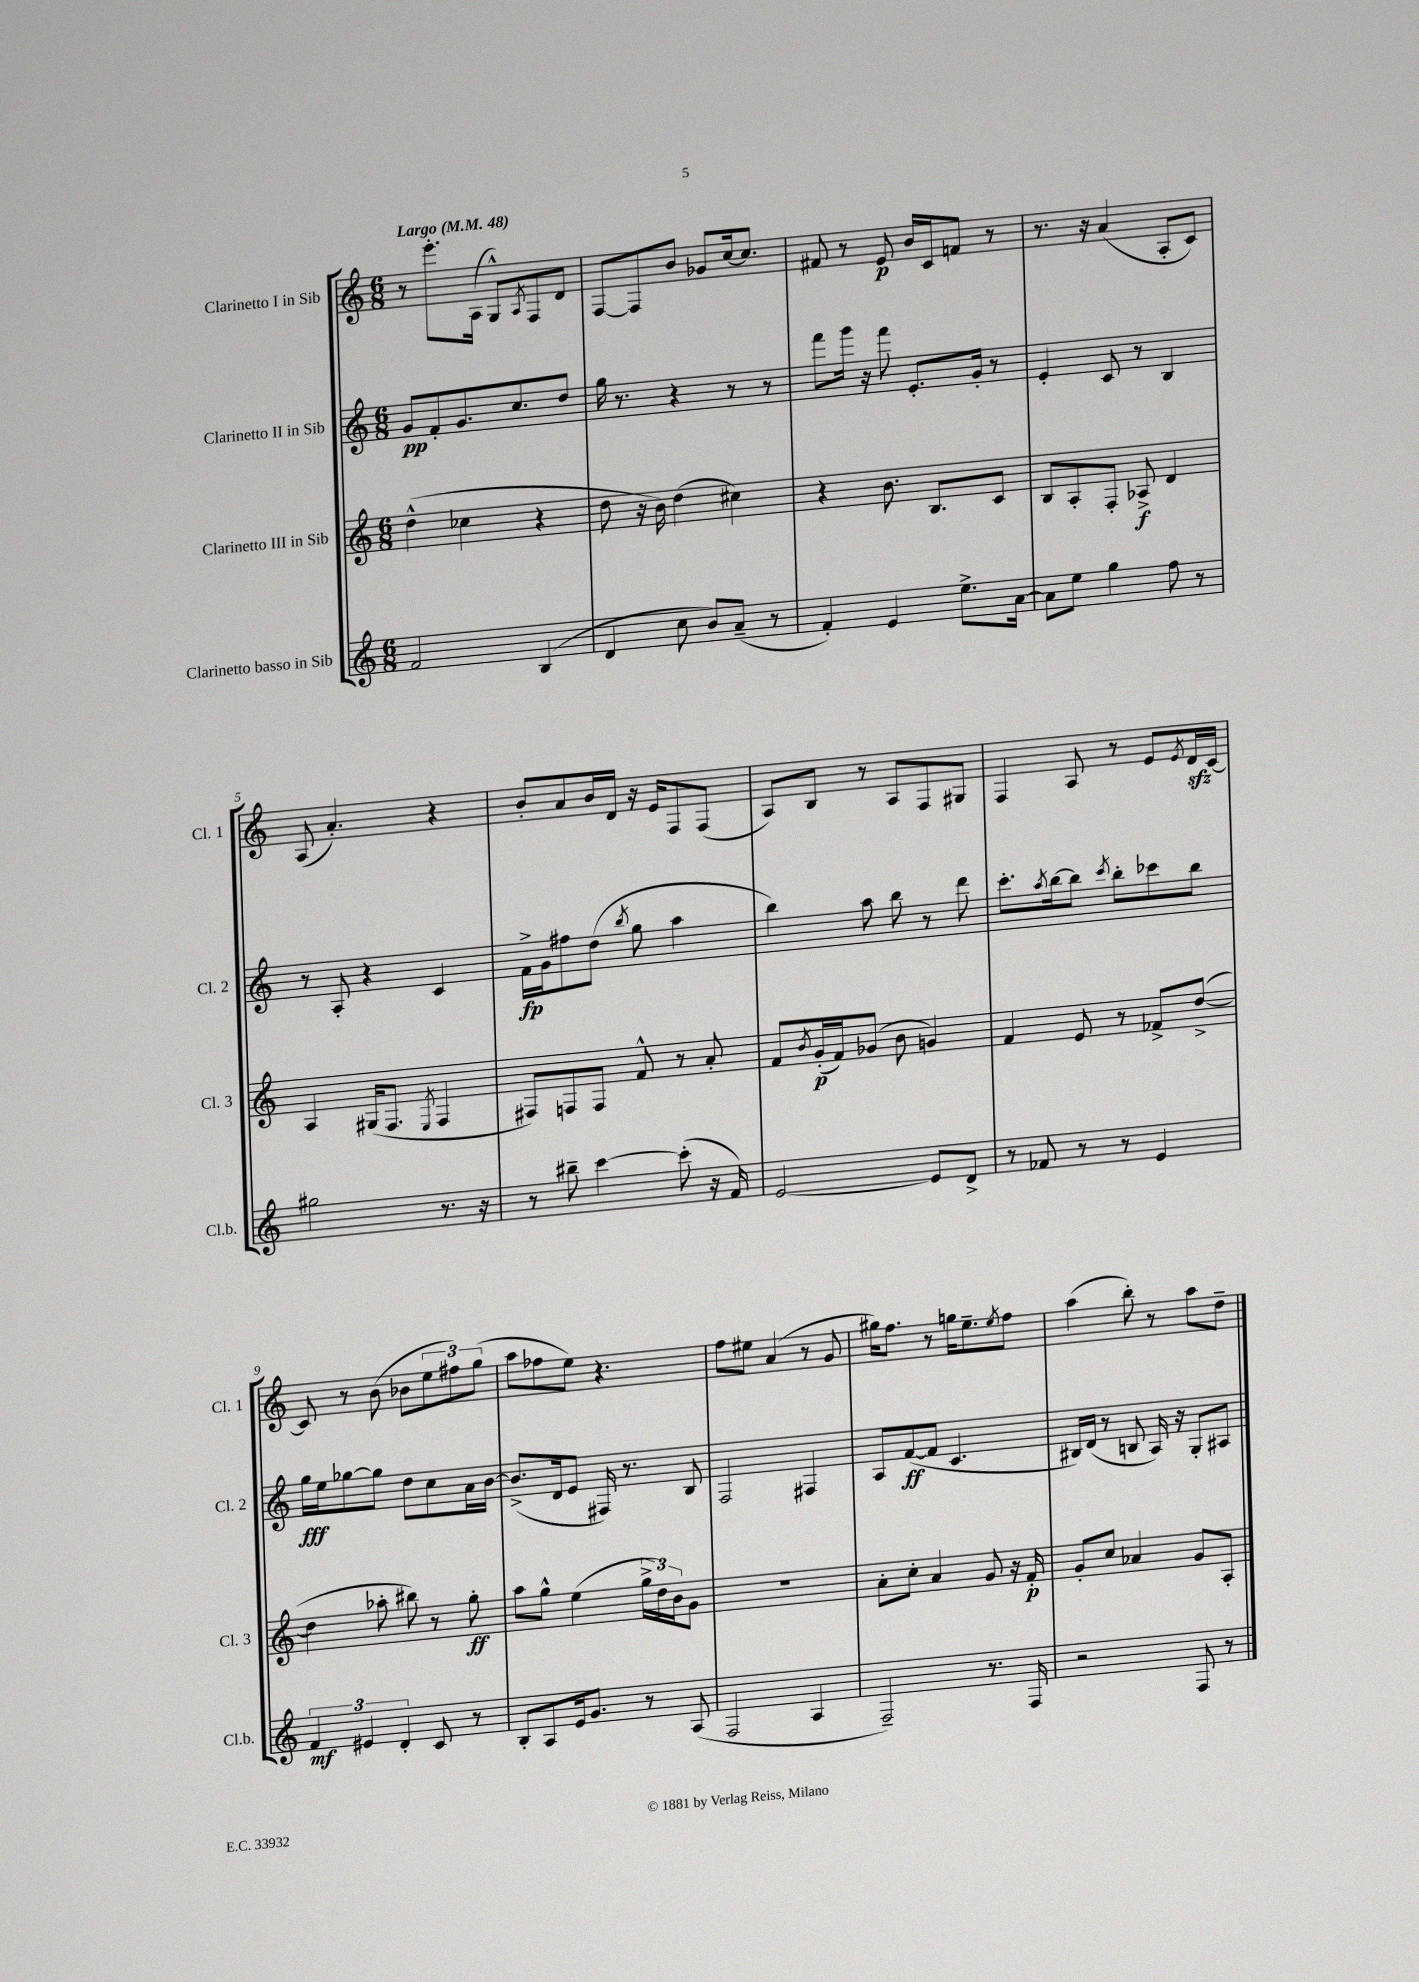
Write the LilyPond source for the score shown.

<<
\new StaffGroup <<
\new Staff = "s0" \with { instrumentName = "Clarinetto I in Sib" shortInstrumentName = "Cl. 1" } {
    \clef treble \key c \major \numericTimeSignature \time 6/8 \tempo "Largo" 4 = 48
    r8 e'''8.-. a16( g8-^) \acciaccatura { a8 } f8 d'8 |
    f8~ f8 b'8 ges'8 c''16~ c''8. |
    fis'8 r8 e'8\p b'16 c'16 f'8 r8 |
    r8. r16 a'4( a8-. c'8) |
    a8( a'4.-.) r4 |
    b'8-. a'8 b'16 d'16 r16 e'16 f8 f8( |
    a8) b8 r8 a8 f8 gis8 |
    f4 a8 r8 e'8 \acciaccatura { e'8 } d'16\sfz c'16~ |
    c'8 r8 b'8( bes'8 \tuplet 3/2 { e''8 fis''8) g''8( } |
    a''8 fes''8 e''8) r4. |
    f''8 eis''8 a'4( r8 g'8 |
    gis''16) f''8. r8 g''16 e''8.-- \acciaccatura { e''8 } f''8 |
    a''4( b''8-.) r8 a''8 d''8-- \bar "|." |
}
\new Staff = "s1" \with { instrumentName = "Clarinetto II in Sib" shortInstrumentName = "Cl. 2" } {
    \clef treble \key c \major \numericTimeSignature \time 6/8
    g'8\pp f'8-. g'8. c''8. d''8 |
    g''16 r8. r4 r8 r8 |
    f'''8 g'''16 r16 f'''8 e'8.-. g'16-. r8 |
    e'4-. c'8 r8 b4 |
    r8 a8-. r4 c'4 |
    f'16->\fp g'16 fis''8 d''8( \acciaccatura { b''8 } g''8 a''4 |
    b''4) a''8 b''8 r8 d'''8 |
    c'''8.-. \acciaccatura { a''8 } b''16~ b''8 \acciaccatura { c'''8 } b''8-. ces'''8 b''8 |
    g''16\fff e''16 ges''8~ ges''8 d''8 c''8 a'16 b'16~ |
    b'8.->( d'16 e'8 fis16) r8. b8 |
    f2 fis4 |
    a8 f'8~\ff( f'8 c'4. |
    bis16) d'16( r8 b8 a16) r16 g8-. ais8 \bar "|." |
}
\new Staff = "s2" \with { instrumentName = "Clarinetto III in Sib" shortInstrumentName = "Cl. 3" } {
    \clef treble \key c \major \numericTimeSignature \time 6/8
    d''4-^( ces''4 r4 |
    d''8 r16 b'16) d''4( cis''4) |
    r4 b'8. b8. c'8 |
    b8 a8-. f8-. aes8->\f d'4 |
    a4 gis16( f8. \acciaccatura { e8 } f4 |
    fis8) f8 f8 f'8-^ r8 a'8-. |
    f'8 \acciaccatura { b'8 } g'16-.\p( f'16) ges'8( b'8 g'4) |
    f'4 e'8 r8 fes'8-> d''8~->( |
    d''4 aes''8-. bis''8) r8 g''8-.\ff |
    a''8 g''8-^ e''4( \tuplet 3/2 { g''16-> d''16) b'16 } g'8 |
    R2. |
    a'8-. c''8-. a'4 g'8 r16 f'16-.\p |
    g'8-. c''8 aes'4 g'8 a8-. \bar "|." |
}
\new Staff = "s3" \with { instrumentName = "Clarinetto basso in Sib" shortInstrumentName = "Cl.b." } {
    \clef treble \key c \major \numericTimeSignature \time 6/8
    f'2 b4( |
    d'4 c''8 b'8) a'8--( r8 |
    f'4-.) e'4 e''8.-> a'16~ |
    a'8 e''8 g''4 f''8 r8 |
    gis''2 r8. r16 |
    r8 bis''8-- c'''4~ c'''8-.( r16 f'16) |
    e'2~ e'8 d'8-> |
    r8 fes'8 r8 r8 e'4 |
    \tuplet 3/2 { f'4\mf eis'4 d'4-. } c'8 r8 |
    b8-. a8 e'16 g'8. r8 a8( |
    f2 a4 |
    f2--) r8. f16 |
    r2 f8 r8 \bar "|." |
}
>>
>>
